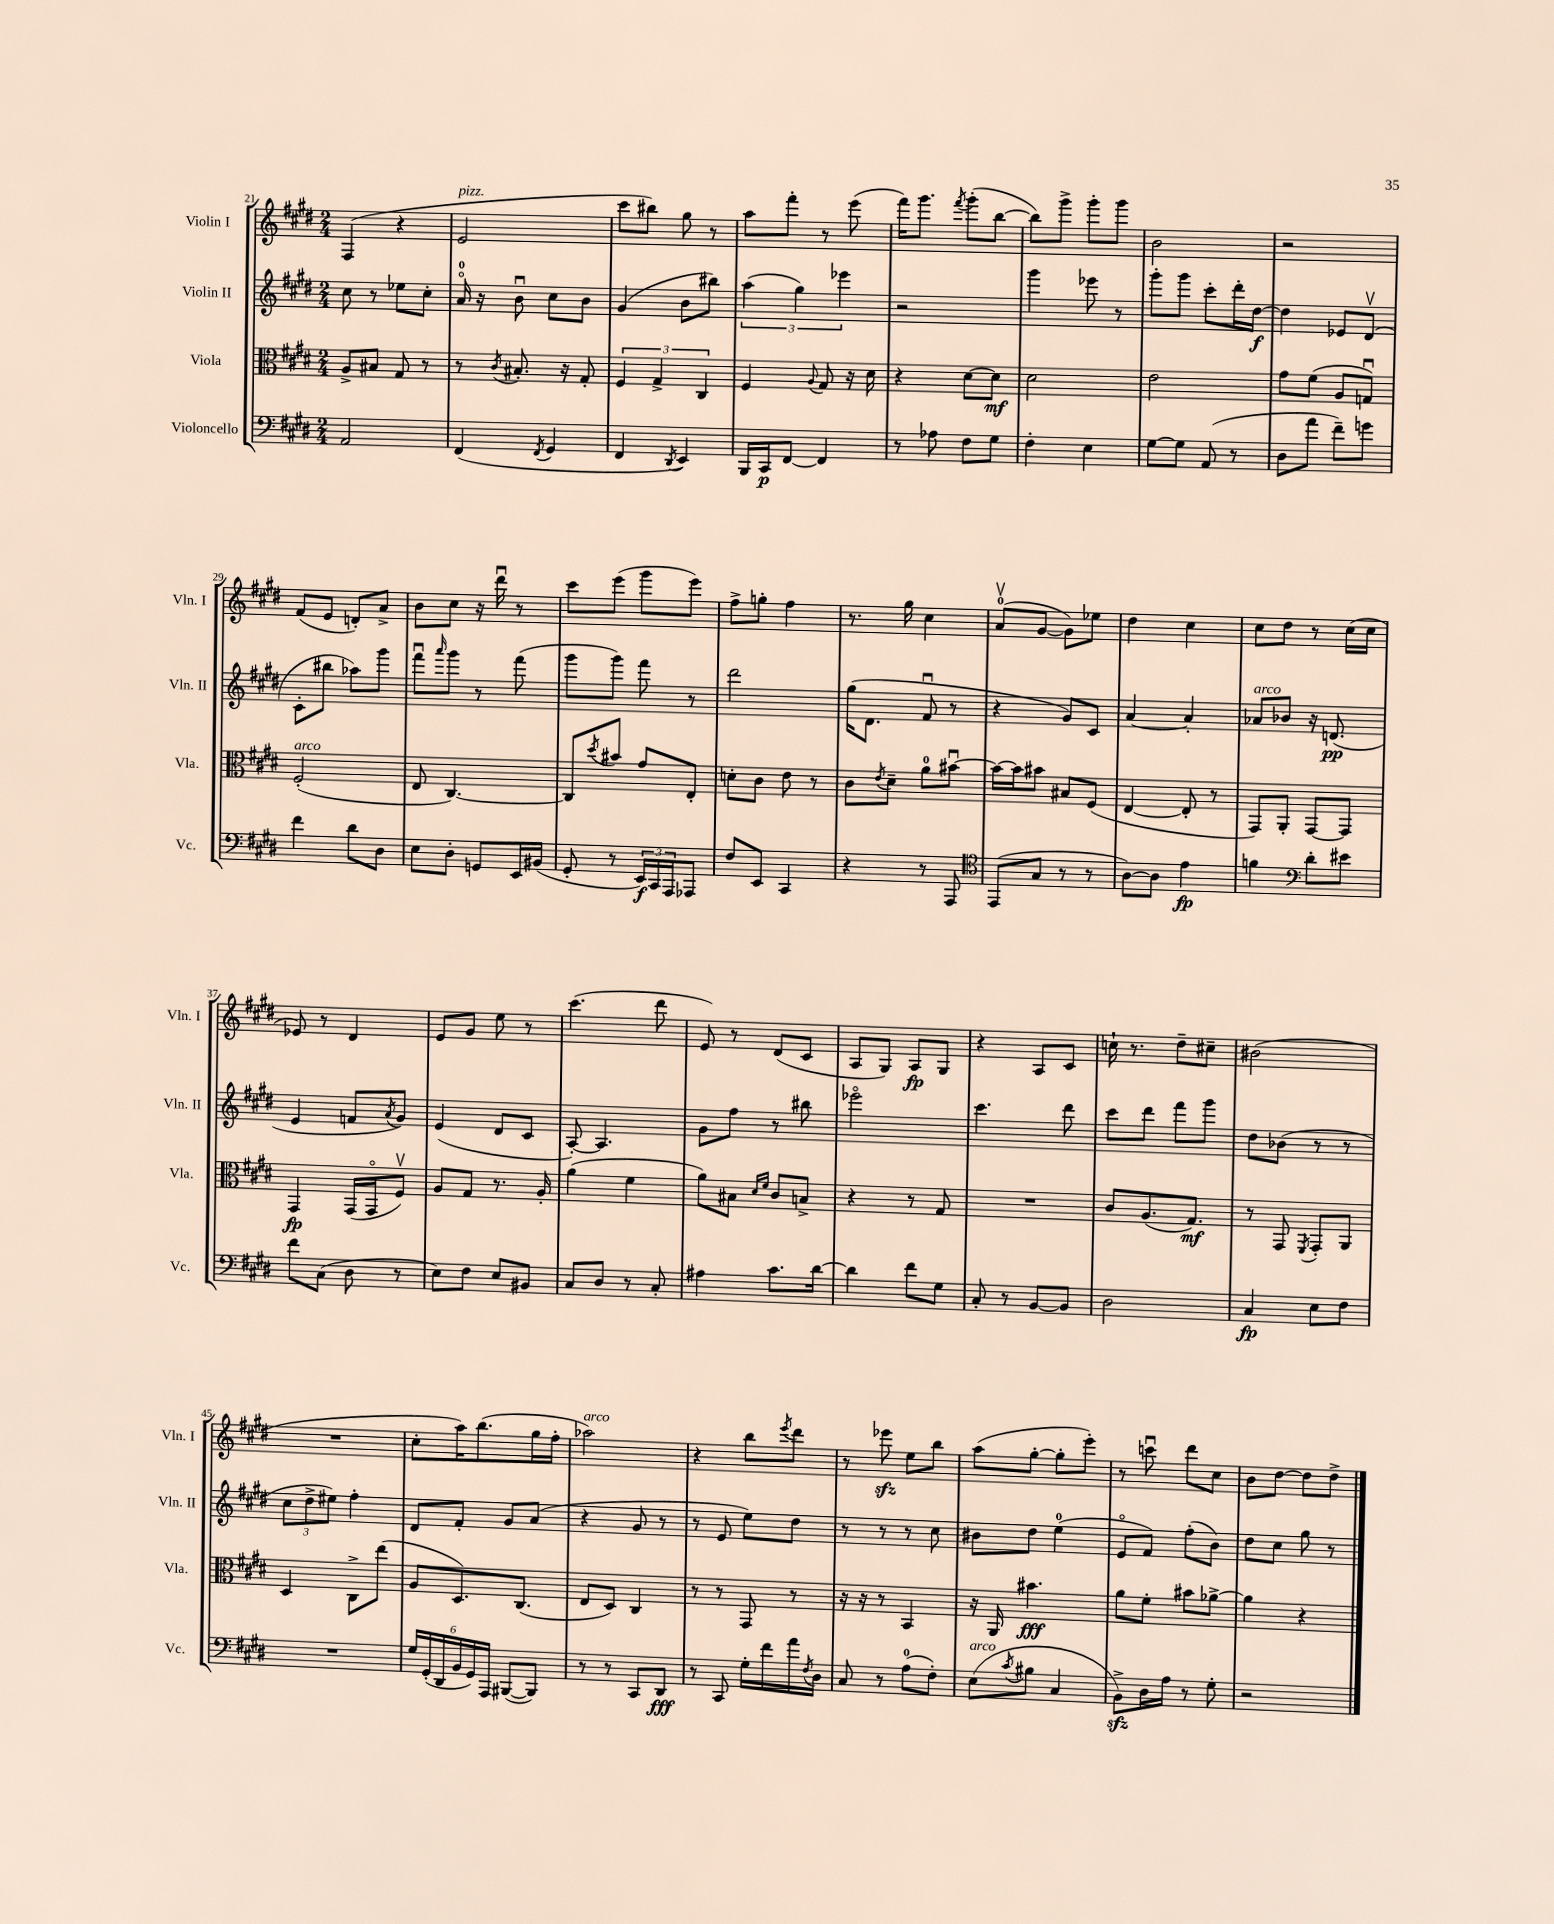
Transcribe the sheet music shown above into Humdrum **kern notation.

**kern	**kern	**kern	**kern
*staff4	*staff3	*staff2	*staff1
*clefF4	*clefC3	*clefG2	*clefG2
*k[f#c#g#d#]	*k[f#c#g#d#]	*k[f#c#g#d#]	*k[f#c#g#d#]
*M2/4	*M2/4	*M2/4	*M2/4
2AA	8A^	8cc#	(4F#
.	8B#	8r	.
.	8G#	8ee-	4r
.	8r	8cc#'	.
=	=	=	=
(4FF#	8r	16ao	2e
.	.	16r	.
.	8qc#	.	.
.	8.B#'	8bu	.
8qFF#	.	.	.
4GG#	.	8cc#	.
.	16r	.	.
.	8G#'	8b	.
=	=	=	=
4FF#	6F#	(4g#	8ccc#
.	.	.	8bb#)
.	6G#^	.	.
8qDD#	.	.	.
4EE)	.	8b	8gg#
.	6C#	.	.
.	.	8bb#)	8r
=	=	=	=
16BBB	4F#	(6aa	8aa
16CC#	.	.	.
[8FF#	.	.	8fff#'
.	.	6gg#)	.
.	8qqA	.	.
4FF#]	8G#	.	8r
.	.	6eee-	.
.	16r	.	(8eee
.	16d#	.	.
=	=	=	=
8r	4r	2r	16fff#)
.	.	.	8.ggg#
8A-	.	.	.
.	.	.	8qfff#
8F#	[8d#	.	(8ggg#'
8G#	8d#]	.	[8bb
=	=	=	=
4F#'	2d#	4ggg#	8bb])
.	.	.	8ggg#^
4E	.	8eee-	8ggg#'
.	.	8r	8ggg#
=	=	=	=
[8G#	2e	8ggg#'	2b
8G#]	.	8ggg#	.
(8AA	.	8ccc#'	.
8r	.	16ddd#'	.
.	.	[16dd#	.
=	=	=	=
8D#	8g#	4dd#]	2r
8a	(8f#	.	.
8f#~)	8A	8e-	.
8g	8Gu)	(8d#v	.
=	=	=	=
4f#	(2F#'	8c#'	(8f#
.	.	8bb#	8e
8d#	.	8aa-)	8d')
8D#	.	8ggg#	8a^
=	=	=	=
8E	8E	8fff#u	8b
.	.	16qqaaa	.
8D#'	[4.C#)	8ggg#	8cc#
8GG	.	8r	16r
.	.	.	16ddd#u
16EE	.	(8fff#	8r
(16BB#	.	.	.
=	=	=	=
8GG#'	8C#]	8ggg#	8ccc#
.	8qdd#	.	.
8r	8b#	8ggg#)	(8eee
24EE)	8g#	8fff#	8ggg#
24CC#	.	.	.
24AAA	.	.	.
8AAA-	8E'	8r	8eee)
=	=	=	=
8F#	8d'	2ddd#	8ff#^
8EE	8c#	.	8gg'
4CC#	8e	.	4ff#
.	8r	.	.
=	=	=	=
4r	8c#	(16gg#	8.r
.	.	8.d#	.
.	8qe	.	.
.	8d#~	.	.
.	.	.	16gg#
8r	8a	8f#u	4cc#
8AAA	[8b#u	8r	.
=	=	=	=
*clefC4	*	*	*
(8EE	16b#_	4r	(8av
.	16b#]	.	.
8G#	8b#	.	[8g#
8r	8B#	8g#)	8g#])
8r	(8F#	8c#	8ee-
=	=	=	=
[8A)	[4E	[4a	4dd#
8A]	.	.	.
4e	8E']	4a']	4cc#
.	8r	.	.
=	=	=	=
4f	8GG#)	8a-	8cc#
.	8AA'	8b-	8dd#
*clefF4	*	*	*
8d#'	[8GG#	16r	8r
.	.	(8.d	.
8e#	8GG#]	.	(16cc#
.	.	.	16cc#
=	=	=	=
8f#	4GG#	4e	8e-)
(8C#	.	.	8r
8D#	(16GG#	8f	4d#
.	16GG#o	.	.
.	.	8qa	.
8r	8F#v)	8g#)	.
=	=	=	=
8E)	8A	(4e	8e
8F#	8G#	.	8g#
8E	8.r	8d#	8ee
8BB#	.	8c#	8r
.	16A'	.	.
=	=	=	=
8C#	(4a	[8A')	(4.ccc#
8D#	.	4.A]	.
8r	4f#	.	.
8C#'	.	.	8ddd#
=	=	=	=
4A#	8a)	8g#	8e)
.	8B#	8ff#	8r
.	16qqd#	.	.
.	16qqf#	.	.
8.c#	8c#	8r	(8d#
.	8B^	8bb#	8c#
[16d#	.	.	.
=	=	=	=
4d#]	4r	2eee-o	8A
.	.	.	8G#)
8f#	8r	.	8A
8G#	8G#	.	8G#
=	=	=	=
8C#'	2r	4.ccc#	4r
8r	.	.	.
[8BB	.	.	8A
8BB]	.	8ddd#	8c#
=	=	=	=
2D#	8c#	8ccc#	16cc`
.	.	.	8.r
.	(8.A	8ddd#	.
.	.	8fff#	8dd#~
.	8.G#)	.	.
.	.	8ggg#	8cc#~
=	=	=	=
4C#	8r	8dd#	(2b#
.	8GG#	(8b-	.
.	8qFF#	.	.
8E	8GG#'	8r	.
8F#	8AA	8r	.
=	=	=	=
2r	4D#	12cc#	2r
.	.	12dd#^	.
.	.	12ee#)	.
.	8C#^	4ff#'	.
.	(8ee	.	.
=	=	=	=
24G#	8A	8d#	8cc#'
(24GG#'	.	.	.
24DD#	.	.	.
24BB	8.D#)	8f#'	16aa)
24GG#)	.	.	.
.	.	.	(8.bb
24AAA	.	.	.
([8BBB#	.	8g#	.
.	(8.C#	.	.
8BBB#])	.	(8a	16gg#
.	.	.	16ff#'
=	=	=	=
8r	8E	4r	2aa-)
8r	8D#)	.	.
8CC#	4C#	8g#	.
8DD#	.	8r	.
=	=	=	=
8r	8r	8r	4r
8CC#	8r	8e	.
16G#'	8GG#	8ee)	8bb
16f#	.	.	.
.	.	.	8qeee
16a	8r	8dd#	8ddd#
8qF#	.	.	.
16D#	.	.	.
=	=	=	=
8C#	16r	8r	8r
.	16r	.	.
8r	8r	8r	8eee-
(8A	4BB	8r	8ee
8F#')	.	8cc#	8bb
=	=	=	=
(8E	16r	8b#	(8aa
.	16AA	.	.
8qc#	.	.	.
8B#	4.b#	8dd#	[8gg#'
4C#	.	(4ee	8gg#']
.	.	.	8eee')
=	=	=	=
8BB^)	8a	8eo	8r
16D#	8f#'	8f#)	8cccu
16A	.	.	.
8r	8b#	(8ff#'	8ddd#
8G#'	[8a-^	8b)	8cc#
=	=	=	=
2r	4a-]	8dd#	8b
.	.	8cc#	[8dd#
.	4r	8gg#	8dd#]
.	.	8r	8dd#^
==	==	==	==
*-	*-	*-	*-
